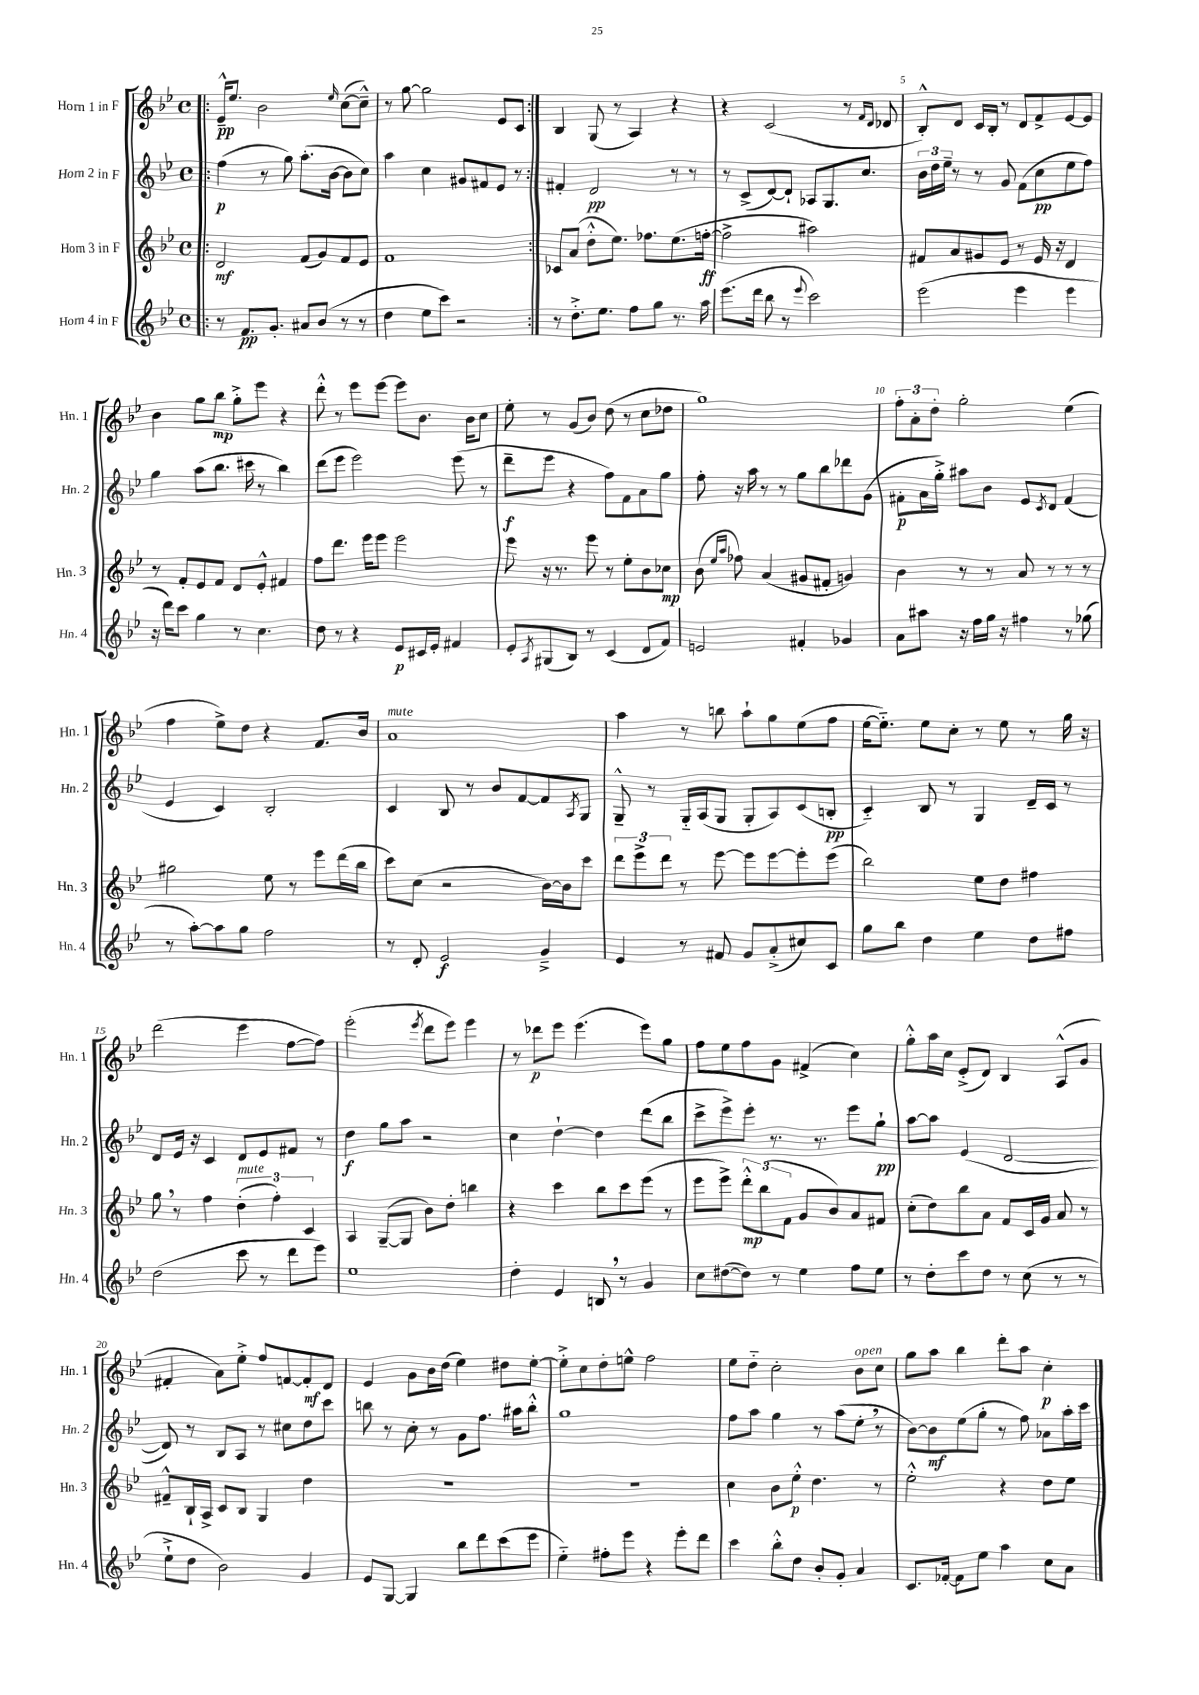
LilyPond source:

<<
\new StaffGroup <<
\new Staff = "s0" \with { instrumentName = "Horn 1 in F" shortInstrumentName = "Hn. 1" } {
    \clef treble \key bes \major \defaultTimeSignature \time 4/4
    \repeat volta 2 { \bar ".|:" ees'16---^\pp ees''8. bes'2 \grace { ees''16 } c''8~( c''8---^) |
    r8 g''8~ g''2 ees'8 c'8 | }
    bes4 g8( r8 a4) r4 |
    r4 c'2( r8 \grace { f'16 d'16 } des'8 |
    bes8-.-^) d'8 c'16 bes16-. r8 d'8 f'8-> ees'8~ ees'8 |
    bes'4 g''8 bes''8\mp g''8-.-> ees'''8 r4 |
    d'''8-.-^ r8 ees'''8 ees'''8~ ees'''8 bes'8. bes'16 c''8 |
    ees''8-. r8 g'8( bes'8) d''8( r8 c''8 des''8 |
    g''1) |
    \tuplet 3/2 { f''8-. a'8-. d''8-. } g''2-. ees''4( |
    f''4 ees''8->) d''8 r4 f'8. bes'16 |
    a'1^\markup { \italic "mute" } |
    a''4 r8 b''8 a''8-! g''8 ees''8( f''8 |
    ees''16~ ees''8.-_) ees''8 c''8-. r8 ees''8 r8 g''16 r16 |
    d'''2( ees'''4 f''8~ f''8) |
    ees'''2-.( \acciaccatura { ees'''8 } d'''8 ees'''8) ees'''4 |
    r8 des'''8\p ees'''8 ees'''4.( ees'''8) g''8 |
    f''8 ees''8 f''8 g'8 fis'4->( c''4) |
    g''8-.-^ a''16 c''16 ees'8-.->( d'8) bes4 a8-^( g'8 |
    fis'4-. a'8) ees''8-.-> f''8 f'8~ f'8-.\mf d'8 |
    ees'4 g'8 bes'16 d''16( ees''4) dis''8 ees''8~-. |
    ees''8-.-> c''8 d''8-. e''8-^ f''2 |
    ees''8 d''8-_ c''2-. bes'8^\markup { \italic "open" } c''8 |
    g''8 a''8 bes''4 d'''8-. a''8 c''4-.\p \bar "|." |
}
\new Staff = "s1" \with { instrumentName = "Horn 2 in F" shortInstrumentName = "Hn. 2" } {
    \clef treble \key bes \major \defaultTimeSignature \time 4/4
    \repeat volta 2 { \bar ".|:" f''4\p( r8 g''8) a''8.-.( bes'16~ bes'8 c''8) |
    a''4 c''4 gis'8 fis'8 ees'8 r8 | }
    fis'4-. d'2\pp r8 r8 |
    r8 c'8->( d'8~) d'8-! aes8 g8. c''8. |
    \tuplet 3/2 { bes'16 d''16 ees''16-- } r8 r8 g'8 f'8( c''8\pp ees''8 f''8) |
    g''4 a''8( bes''8. cis'''16 r8 bes''4) |
    d'''8( ees'''8 ees'''2) ees'''8( r8 |
    d'''8--\f ees'''8 r4 f''8) f'8 a'8 g''8 |
    f''8-. r16 a''16 r8 r8 g''8 bes''8 des'''8 g'8( |
    fis'8-.\p a'16 g''16-.->) ais''8 bes'8 ees'8 \acciaccatura { c'8 } d'8 fis'4( |
    ees'4 c'4) bes2-. |
    c'4 bes8 r8 bes'8 f'8~ f'8 \acciaccatura { a8 } g8 |
    g8---^ r8 g16-_ a16( g8 g8-. a8) c'8( b8-.\pp |
    c'4-_) bes8 r8 g4 d'16-- c'16 r8 |
    d'8 ees'16 r16 c'4 d'8 ees'8 fis'8 r8 |
    d''4\f g''8 a''8 r2 |
    c''4 d''4~-! d''4 d'''8( bes''8 |
    c'''8-> ees'''8->) ees'''8-. r8. r8. ees'''8 g''8-!\pp |
    a''8~ a''8 ees'4( d'2~ |
    d'8) r8 bes8 a8 r8 cis''8 d''8 c'''8 |
    b''8 r8 c''8-. r8 g'8 f''8. ais''16 b''8-.-^ |
    g''1 |
    f''8 a''8 g''4 r8 a''8( ees''8-. \breathe r8 |
    bes'8~) bes'8\mf ees''8( g''8-. r8 f''8) aes'8 a''16-. c'''16 \bar "|." |
}
\new Staff = "s2" \with { instrumentName = "Horn 3 in F" shortInstrumentName = "Hn. 3" } {
    \clef treble \key bes \major \defaultTimeSignature \time 4/4
    \repeat volta 2 { \bar ".|:" d'2\mf f'8( g'8) f'8 ees'8 |
    f'1 | }
    ces'8 a'8( d''8-.-^ ees''8.) fes''8. ees''8.( f''16~-.\ff |
    f''2-> ais''2) |
    fis'8 a'8 gis'8 ees'8 r8 ees'16 r16 d'4 |
    r8 f'8-. ees'8 f'8 d'8 ees'8-.-^ fis'4 |
    f''8 d'''8. ees'''16 ees'''8 ees'''2 |
    ees'''8 r16 r8. ees'''8 r8 ees''8-. bes'8 ces''8\mp |
    bes'8( \grace { ees''16 a''16 } fes''8) a'4( gis'8 fis'8-. g'4) |
    bes'4 r8 r8 a'8 r8 r8 r8 |
    gis''2 ees''8 r8 ees'''8 d'''16( bes''16 |
    c'''8) c''8( r2 bes'16~) bes'16 c'''8 |
    \tuplet 3/2 { d'''8 ees'''8-> d'''8 } r8 ees'''8~ ees'''8 ees'''8~ ees'''8-. ees'''8( |
    bes''2) ees''8 d''8 fis''4 |
    g''8 \breathe r8 f''4 \tuplet 3/2 { d''4-.^\markup { \italic "mute" }( f''4-.) c'4 } |
    a4 g8~--( g8 bes'8) d''8-. b''4 |
    r4 c'''4 bes''8 c'''8 ees'''8( r8 |
    ees'''8 ees'''8->) \tuplet 3/2 { d'''8-.-^\mp bes''8( f'8 } g'8 bes'8) a'8 fis'8 |
    c''8-.( d''8) bes''8 a'8 f'8 c'16 g'16 a'8 r8 |
    fis'8---^ bes16-! a16-> c'8 bes8 g4 d''4 |
    R1 |
    R1 |
    c''4 bes'8 ees''8-.-^\p d''4. r8 |
    ees''2-.-^ r4 d''8 ees''8 \bar "|." |
}
\new Staff = "s3" \with { instrumentName = "Horn 4 in F" shortInstrumentName = "Hn. 4" } {
    \clef treble \key bes \major \defaultTimeSignature \time 4/4
    \repeat volta 2 { \bar ".|:" r8 f'8.\pp g'8.-. ais'8 bes'8( r8 r8 |
    d''4 ees''8 c'''8) r2 | }
    r8 d''8.-.-> ees''8. f''8 g''8 r8. a''16 |
    ees'''8.( d'''16 bes''8 r8 \appoggiatura { ees'''8 } c'''2) |
    ees'''2( ees'''4 ees'''4 |
    r16 d'''16) c'''8 g''4 r8 c''4. |
    d''8 r8 r4 ees'8\p cis'16 ees'16-. fis'4 |
    ees'8-. \acciaccatura { a8 } gis8( bes8) r8 c'4( d'8 f'8) |
    e'2 fis'4-. ges'4 |
    a'8 ais''8 r16 f''16 g''16 r16 fis''4 r8 ges''8( |
    r8 a''8~-.) a''8 g''8 f''2 |
    r8 d'8-. ees'2\f g'4---> |
    ees'4 r8 fis'8 g'8 a'8-.->( cis''8) c'8 |
    g''8 bes''8 d''4 ees''4 d''8 fis''8 |
    d''2( c'''8 r8 d'''8 ees'''8) |
    ees''1 |
    d''4-. ees'4 b8 \breathe r8 g'4 |
    c''8 dis''8~( dis''8) r8 ees''4 f''8 ees''8 |
    r8 d''8-. c'''8 d''8 r8 c''8( r8 r8 |
    ees''8-!-> d''8 bes'2) g'4 |
    ees'8 g8~ g4 bes''8 d'''8 c'''8( ees'''8 |
    ees''4-_) fis''8-. ees'''8 r4 ees'''8-. d'''8 |
    c'''4 bes''8-.-^ d''8 bes'8-. g'8-. a'4 |
    c'8. fes'16~-. fes'8 ees''8 a''4 c''8 a'8 \bar "|." |
}
>>
>>
\layout { \context { \Score \override BarNumber.break-visibility = ##(#f #t #t) barNumberVisibility = #(every-nth-bar-number-visible 5) } }
